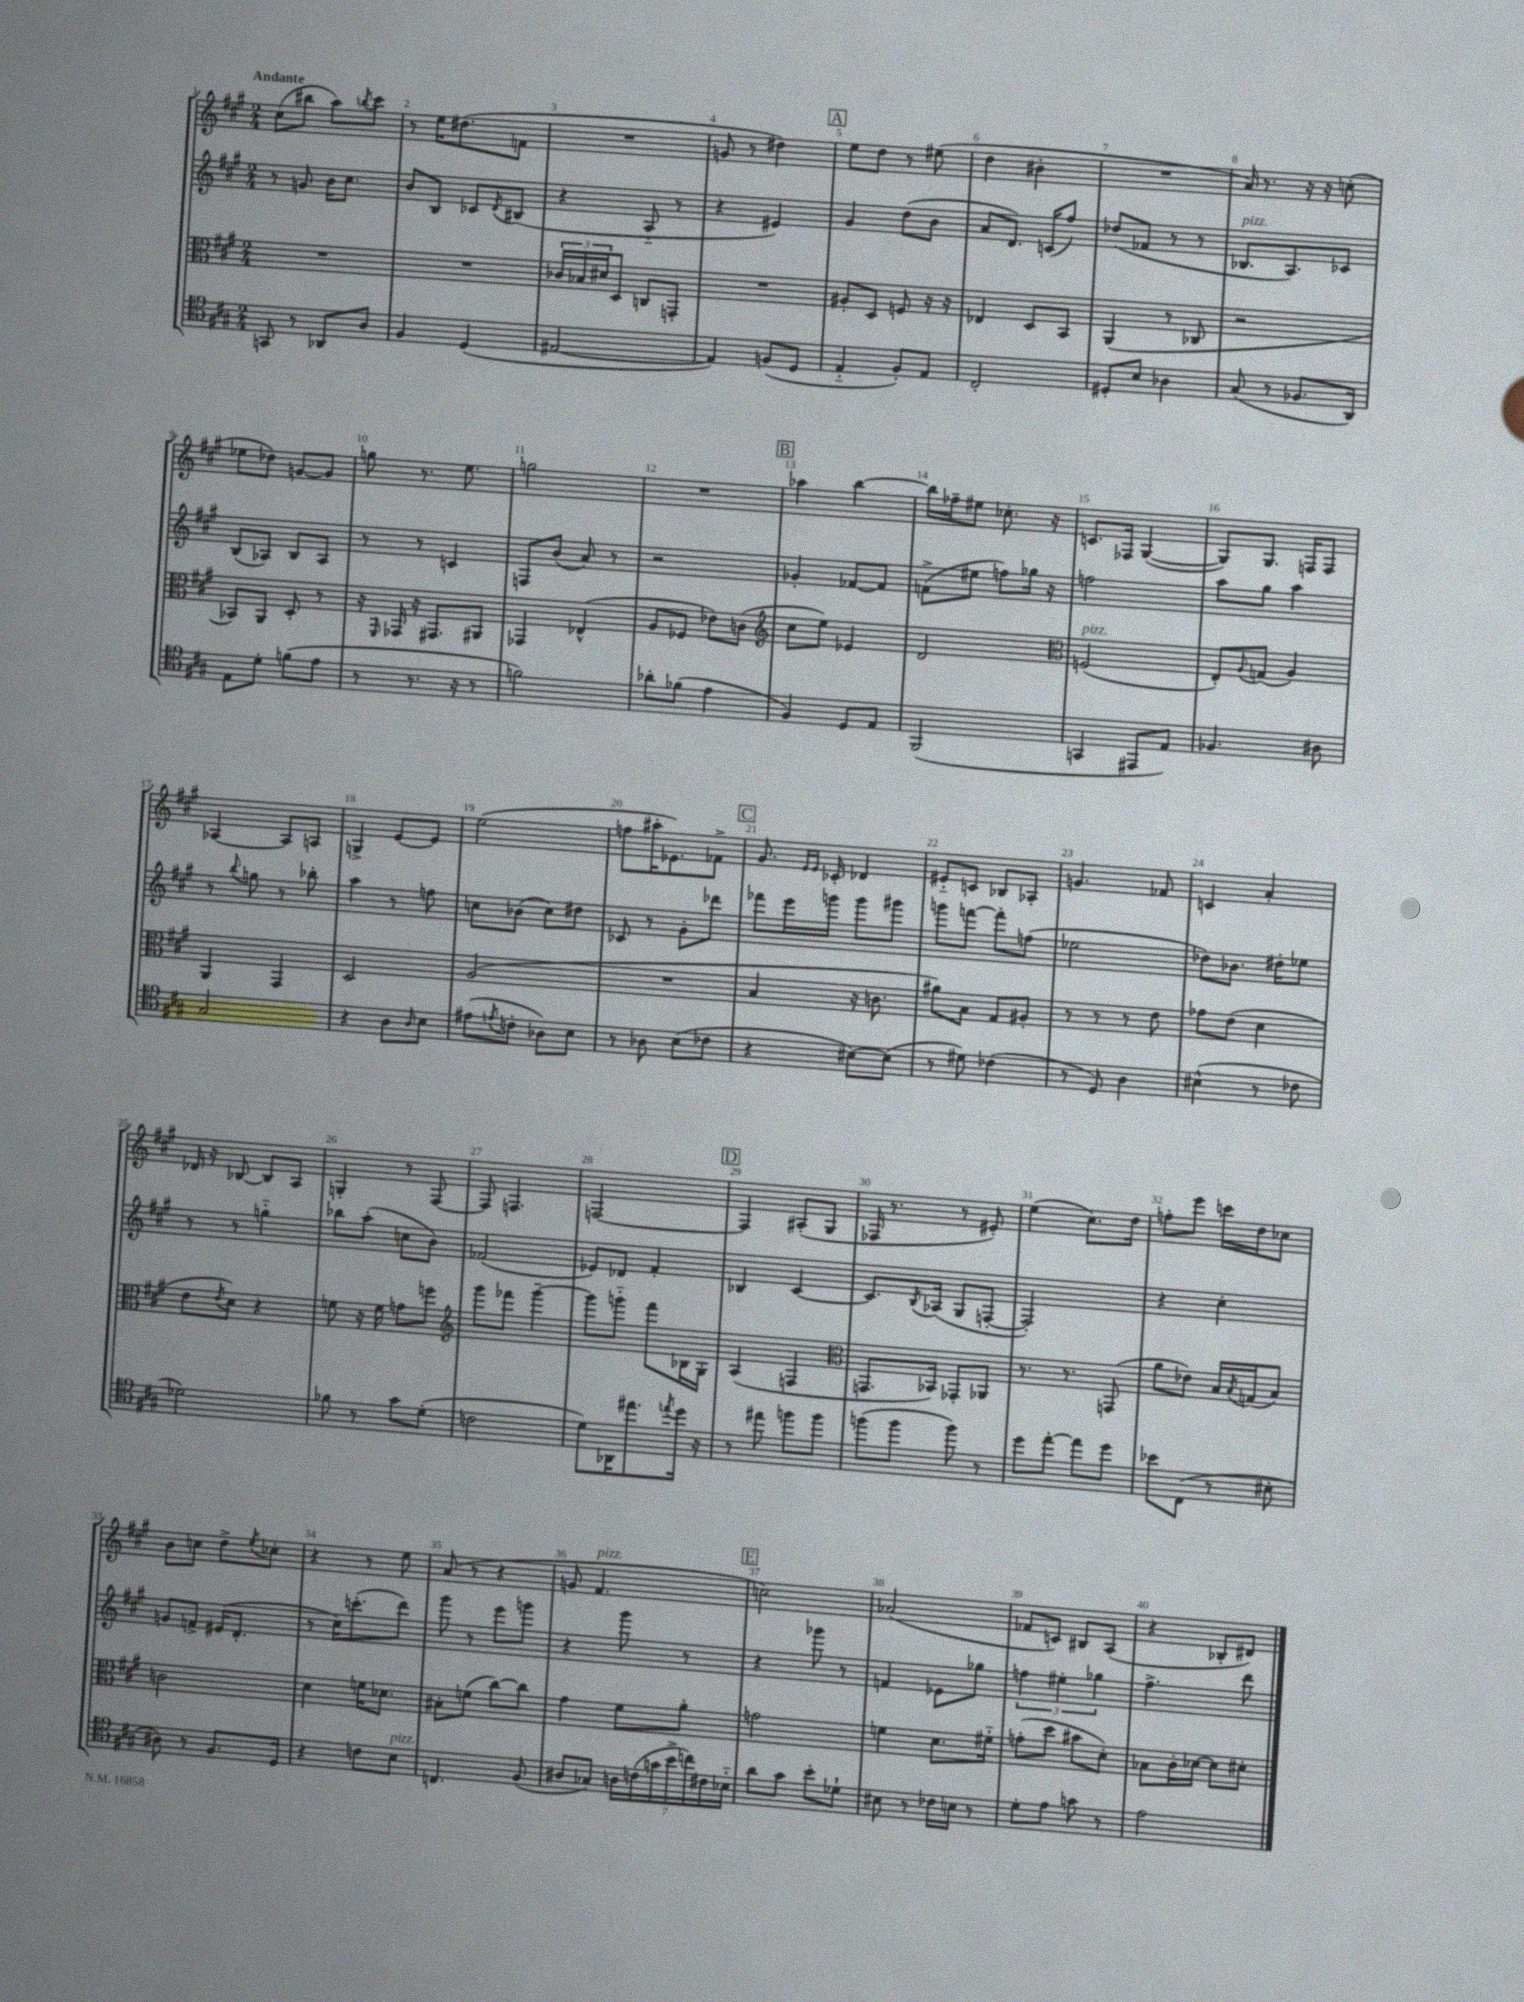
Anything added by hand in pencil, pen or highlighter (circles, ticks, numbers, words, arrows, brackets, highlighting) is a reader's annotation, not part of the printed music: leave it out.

**kern	**kern	**kern	**kern
*staff4	*staff3	*staff2	*staff1
*clefC4	*clefC3	*clefG2	*clefG2
*k[f#c#g#]	*k[f#c#g#]	*k[f#c#g#]	*k[f#c#g#]
*M2/4	*M2/4	*M2/4	*M2/4
8GG/	2r	8r	(8cc#\L
8r	.	8g/	8bb#\J
8AA-/L	.	16b\LK	8aa\L)
.	.	8.cc#\J	.
.	.	.	8qbb/
8A/J	.	.	8ccc#\J
=	=	=	=
4F#/	2r	8b/L	8r
.	.	8B/J	16ee\LK
.	.	.	(8.dd#\
(4D/	.	8c-/L	.
.	.	8qd/	.
.	.	(8B#/J	8f\J
=	=	=	=
[2E#/	24c-/LL	4r	2r
.	24B-/	.	.
.	24d#/J	.	.
.	8D/J	.	.
.	8C/L	8A'~/	.
.	8GG'/J	8r	.
=	=	=	=
4E#/])	2r	4r	8g/
.	.	.	8r
(8F/L	.	4e#/)	4dd#\)
8D/J	.	.	.
=	=	=	=
4E'~/	8A#'/L	4g#/	8ee\L
.	8D/J	.	8dd\J
8F#'/L)	8F/	(8dd\L	8r
8E/J	16r	8b\J	(8ee#\
.	16r	.	.
=	=	=	=
2C#'/	4E-/	8a/L	4dd\
.	.	8.d/J)	.
.	8D/L	.	4b#'\
.	.	(16c/LK	.
.	8BB/J	8ff#/J)	.
=	=	=	=
8D#'/L	(4AA/	(8dd-/L	2r
8B/J	.	8f-/J	.
4A-\	8r	8r	.
.	8C-/	8r	.
=	=	=	=
(8G#/	2r	8.B-/L	16a/)
.	.	.	8.r
8r	.	.	.
.	.	8.A/)	.
8.F-/L	.	.	16r
.	.	.	16r
.	.	8c-/J	(8cc'\
16AA/Jk)	.	.	.
=	=	=	=
8E\L	8BB-/L)	(8B/L	8ee-\L
8d'\J	8AA/J	8A-/J)	8dd-\J)
(8f\L	8D'/	8B/L	[8g/L
8e\J	8r	8A-/J	8g/]J
=	=	=	=
8r	16r	8r	8gg\
.	16qqFF#/	.	.
.	16GG-/	.	.
8.r	16r	8r	8.r
.	8.GG#/L	.	.
.	.	4c/	.
16r	.	.	8.ee\
8r	8AA#/J	.	.
=	=	=	=
2f\)	4GG-/	8F/L	2gg\
.	.	(8b/J	.
.	(4E-^^/	8a/)	.
.	.	8r	.
=	=	=	=
8a-'\L	8A/L	2r	2r
(8f-\J	8F-/J	.	.
4e\	8e-\L)	.	.
.	(8c\J	.	.
=	=	=	=
*	*clefG2	*	*
4F#/)	8cc#\L	4g-'/	4aa-\
.	8ee\J)	.	.
8D/L	4e-/	[8f-/L	[4bb\
8E/J	.	8f-/]J	.
=	=	=	=
(2FF#/	2d/	(8f^\L	16bb\]LL
.	.	.	16ff-~\J
.	.	8ee#\J	8ee#\J
.	.	8ff\L)	8.cc-'\
.	.	16gg-\Jk	.
.	.	16r	16r
=	=	=	=
*	*clefC3	*	*
4GG/	(2F/	2ff\	8.c/L
.	.	.	16F-/Jk
8EE#/L	.	.	([4G#/
8E/J)	.	.	.
=	=	=	=
4.F-/	8E'/L)	8aa\L	8G#/]L)
.	8qqA/	.	.
.	(8G/J	8gg#\J	8.G#/J
.	4A/)	4aa\	.
.	.	.	16F/LK
8A#\	.	.	8F/J
=	=	=	=
2G#/	4AA/	8r	[4A-/
.	.	8qqbb/	.
.	.	8gg\	.
.	4GG#/	8r	8A-/]L
.	.	8bb-'\	8A/J
=	=	=	=
4r	2D/	4aa\	4G^/
8A\L	.	8r	[8e/L
16qqA/	.	.	.
8B\J	.	8ff\	8e/]J
=	=	=	=
(8e#\L	(2A/	8cc\L	(2ee\
8qe/	.	.	.
8c'\J	.	(8b-\J	.
8A-\L)	.	8cc\L)	.
8B\J	.	8dd#\J	.
=	=	=	=
8r	2r	8c-/	8ff\L
8A-\	.	8r	16aa#'\K
.	.	.	8.e-\)
(8B\L	.	8g#'\L	.
8c-\J	.	8ddd-\J	8f-^\J
=	=	=	=
4r	4B/	8fff-\L	8.g#/
.	.	16eee\L	.
.	.	.	16qqe/LL
.	.	.	16qqe/JJ
.	.	16ggg\JJ	16c-'/
[8B#\L)	16r	8ggg\L	4d-/
.	8.c\	.	.
(8B#\]J	.	8ggg#\J	.
=	=	=	=
8r	8a#\L)	8ggg\L	8e#'~/L
8d#\)	8B\J	[8fff\J	8c/J
(4c-\	8G#/L	8fff'\]L	8B-/L
.	8A#'/J	(8ff\J	8A-'/J
=	=	=	=
8r	8r	2ee-\	4.g/
8D/)	8r	.	.
4A\	8r	.	.
.	8e\	.	8f-/
=	=	=	=
(4B#^^\	8g-\L	8dd-\L)	4c/
.	(8e\J	8.b-\J	.
8r	4d\	.	4a'/
.	.	16dd#'\LK	.
8c-\	.	8ee-\J	.
=	=	=	=
2d-\)	8e\L	8r	16d-/
.	.	.	16r
.	8qe/	.	.
.	8d\J)	8r	[8B-/
.	4r	4gg'~\	8B-/]L
.	.	.	8A/J
=	=	=	=
8f-\	8f\	8bb-\L	4G'/
8r	16r	(8aa'\J	.
.	16f\	.	.
8g#\L	8g\L	8cc\L	8r
(8d'\J	8ff\J	8b\J)	[8F#/
=	=	=	=
*	*clefG2	*	*
2c\	8ggg#\L	(2f-/	8F#/]
.	8fff-\J	.	4.F/
.	[4ggg#~\	.	.
=	=	=	=
8d\L)	8ggg#\]L	8e-/L)	[2F/
16AA-\K	8ggg'~\J	8d-/J	.
8.ee#\	.	.	.
.	8fff#\L	4f#'/	.
8qee/	.	.	.
16dd\Jk	16B-\L	.	.
16r	16G#'\JJ	.	.
=	=	=	=
8r	(4A/	4B-/	4F/]
8ee#\	.	.	.
8ff\L	4F/	[4c#/	(8A#'/L
8ff\J	.	.	8G#/J
=	=	=	=
*	*clefC3	*	*
(8ff\L	8.GG/L	8.c#/]L	16F-/
.	.	.	8.r
8ff\J	.	.	.
.	.	8qB/	.
.	16BB-/Jk)	(16A-/Jk	.
8ff\)	8GG-'/L	8G#/L	8r
8r	8AA-/J	[8F'/J	8e#'/)
=	=	=	=
8dd\L	8.r	2F'/])	(4ee\
[8ee'\J	.	.	.
.	8.r	.	.
8ee\]L	.	.	8.cc#\L)
8dd\J	(8GG/	.	.
.	.	.	16dd\Jk
=	=	=	=
8b-\L	8a\L	4r	8ff'\L
(8C#\J	8e-\J)	.	8eee\J
8r	16B/LL	4cc#'\	16ccc\LL
.	8qB/	.	.
.	(16G/J	.	16dd\J
8B#'\	8B/J)	.	8cc-\J
=	=	=	=
8A#\)	2c\	8g/L	8b\L
8r	.	8f^/J	8cc\J
8.F#/L	.	(16e#/LK	8dd^\L
.	.	8.d'/J	.
.	.	.	8qee/
.	.	.	8cc-'\J
16D/Jk	.	.	.
=	=	=	=
4r	4d\	8r	4r
.	.	16cc#\LK)	.
.	.	(8.ccc'\	.
8c\L	16f\LK	.	8r
.	8.d-\J	.	.
8B\J	.	8ddd\J)	8ee\
=	=	=	=
4.C/	8B#'\L	8ggg#\	(8a/
.	(8f\J	8r	8r
.	[8cc#\L)	8eee\L	4r
(8F#/	8cc#\]J	8ggg\J	.
=	=	=	=
8A#/L	4g#\	4r	8g/
8G-/J)	.	.	4.f#/
28A\LL	8f#\L	8ggg#\	.
(28c\	.	.	.
28g\	.	.	.
28b^\	.	.	.
.	8a'\J	8r	.
28cc\)	.	.	.
28c#\	.	.	.
28B-'~\JJ	.	.	.
=	=	=	=
8a\L	2g\	4r	2cc\)
8g#\J	.	.	.
8b'\L	.	8ggg-\	.
8d-`\J	.	8r	.
=	=	=	=
8B#\	4f\	4f/	(2a-/
8r	.	.	.
16c-\LL	8.d\L	8e-\L	.
16B\JJ	.	.	.
8r	.	8gg-\J	.
.	16f#'~\Jk	.	.
=	=	=	=
8d'\L	(8g'\L	6ff\	8f-/L
8e\J	8dd\J	.	8c/J)
.	.	6ee#'\	.
8g\	8b#\L	.	8B#/L
.	.	6gg-\	.
8r	8d'\J)	.	(8A/J
=	=	=	=
2e\	8B-\L	4.ff#^\	4r
.	16c#'\L	.	.
.	[16d-\JJ	.	.
.	8d-\]L	.	8B-'/L
.	8d#'\J	8ddd\	8d#/J)
==	==	==	==
*-	*-	*-	*-
